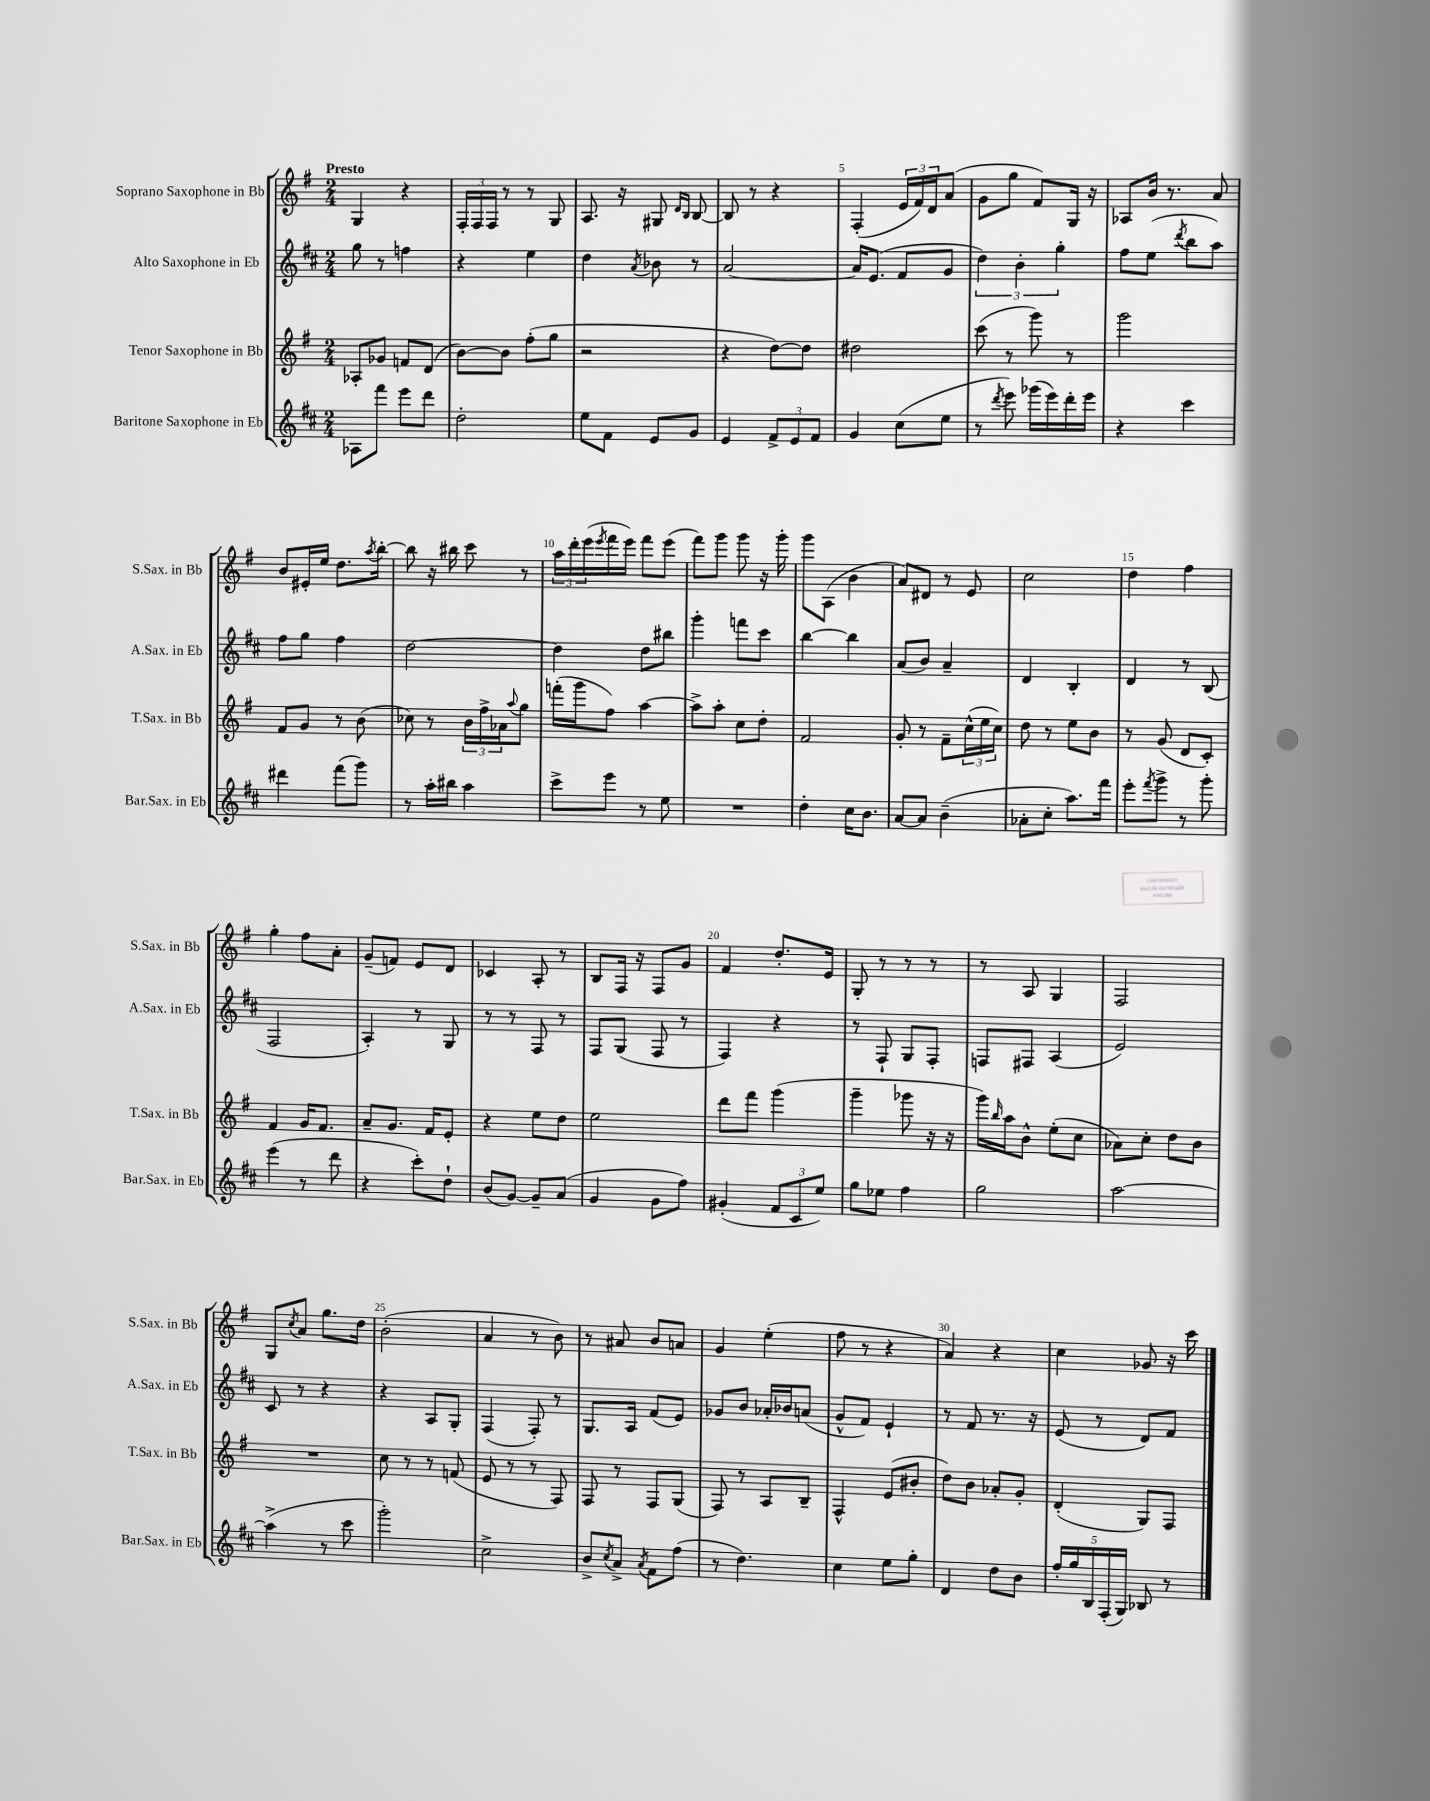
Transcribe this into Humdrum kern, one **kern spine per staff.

**kern	**kern	**kern	**kern
*staff4	*staff3	*staff2	*staff1
*clefG2	*clefG2	*clefG2	*clefG2
*k[f#c#]	*k[f#]	*k[f#c#]	*k[f#]
*M2/4	*M2/4	*M2/4	*M2/4
8A-	8A-'	8gg	4G
8fff#	8g-	8r	.
8eee	8f	4ff	4r
8ddd	(8d	.	.
=	=	=	=
2dd'	[8b)	4r	24F#'
.	.	.	24F#
.	.	.	24F#
.	8b]	.	8r
.	(8ff#'	4ee	8r
.	8gg	.	8G
=	=	=	=
8ee	2r	4dd	8.A
8f#	.	.	.
.	.	.	16r
.	.	8qa	.
8e	.	8b-	8G#
.	.	.	16qqd
.	.	.	16qqB
8g	.	8r	[8B
=	=	=	=
4e	4r	[2a	8B]
.	.	.	8r
12f#^	[8dd)	.	4r
12e	.	.	.
.	8dd]	.	.
12f#	.	.	.
=	=	=	=
4g	2dd#	16a]	(4F#'
.	.	(8.e	.
(8cc#	.	8f#	24e
.	.	.	24f#)
.	.	.	24d
8ee	.	8g	(8a
=	=	=	=
8r	(8ccc	6dd)	8g
8qddd	.	.	.
8eee)	8r	.	8gg
.	.	6b'	.
(16ggg-	8ggg)	.	8f#)
16eee)	.	.	.
.	.	6gg'	.
16ddd'	8r	.	16G
16eee	.	.	16r
=	=	=	=
4r	2ggg	8ff#	8A-
.	.	(8ee	16b
.	.	.	8.r
.	.	8qddd	.
4ccc#	.	8bb	.
.	.	8aa)	8a
=	=	=	=
4ddd#	8f#	8ff#	8b
.	8g	8gg	16e#'
.	.	.	16ee
(8fff#	8r	4ff#	8.dd
8ggg)	(8b	.	.
.	.	.	8qaa
.	.	.	[16bb'
=	=	=	=
8r	8cc-)	[2dd	8bb]
16aa'	8r	.	16r
16bb#	.	.	16bb#
4aa	24b	.	8ccc
.	24ff#^	.	.
.	24a-	.	.
.	8qqaa	.	.
.	8gg	.	8r
=	=	=	=
8ccc#^	(16fff'	4dd]	24aa
.	.	.	24ddd'
.	16ggg	.	.
.	.	.	(24eee
.	.	.	8qeee
8eee	8ff#)	.	16fff#
.	.	.	16eee)
8r	[4aa	8dd	8fff#
8ee	.	8bb#	(8eee
=	=	=	=
2r	8aa^]	4ggg'	8fff#)
.	8aa'	.	8ggg
.	8cc	8fff	8ggg
.	8dd'	8ccc#	16r
.	.	.	16ggg'
=	=	=	=
4dd'	2f#	[4bb	8ggg
.	.	.	(8A
16cc#	.	4bb]	4b
8.b	.	.	.
=	=	=	=
[8a	8g'	(8a	8a)
8a]	8r	8b)	8d#
(4b~	8f#~	4a~	8r
.	(24cc^^	.	8e
.	24ee	.	.
.	24cc)	.	.
=	=	=	=
8a-'	8dd	4d	2cc
8cc#'	8r	.	.
8.aa)	8ee	4B'	.
.	8b	.	.
16fff#	.	.	.
=	=	=	=
8eee'	8r	4d	4dd
8qfff#	.	.	.
8ggg^	(8g	.	.
8r	8d	8r	4ff#
8ggg'	8c')	(8B	.
=	=	=	=
(4eee	4f#	2F#	4gg'
8r	16g	.	8ff#
.	8.f#	.	.
8ddd	.	.	8a'
=	=	=	=
4r	8a~	4A')	(8g~
.	8.g	.	8f)
8ccc#')	.	8r	8e
.	16f#	.	.
8dd`	8e'	8G	8d
=	=	=	=
(8b	4r	8r	4c-
[8g)	.	8r	.
8g~]	8ee	8F#	8A'
(8a	8dd	8r	8r
=	=	=	=
4g	2ee	8F#	8B
.	.	(8G	16F#
.	.	.	16r
8g	.	8F#	8F#
8ff#)	.	8r	8g
=	=	=	=
(4g#'	8ddd	4F#)	4f#
.	8fff#	.	.
12f#	(4ggg	4r	8.dd'
12c#	.	.	.
12ee)	.	.	.
.	.	.	16e
=	=	=	=
8gg	4ggg~	8r	8G'
8ee-	.	8F#`	8r
4ff#	8ggg-	8G	8r
.	16r	8F#'	8r
.	16r	.	.
=	=	=	=
2gg	16ggg)	8F	8r
.	16qqbb	.	.
.	16aa	.	.
.	8b^^	8F#	8A
.	(8ee'	(4A	4G
.	8cc	.	.
=	=	=	=
[2aa	8a-)	2e)	2F#
.	8cc'	.	.
.	8dd	.	.
.	8b	.	.
=	=	=	=
(4aa^]	2r	8c#	8G
.	.	.	8qcc
.	.	8r	8a
8r	.	4r	8.gg
8ccc#	.	.	.
.	.	.	16dd
=	=	=	=
2ggg')	8cc	4r	(2b'
.	8r	.	.
.	8r	8A	.
.	(8f	8G'	.
=	=	=	=
2cc#^	8e	(4F#	4a
.	8r	.	.
.	8r	8F#')	8r
.	8F#)	8r	8b)
=	=	=	=
8b^	8F#	8.G	8r
8qcc#	.	.	.
8a^	8r	.	8a#
.	.	16A	.
8qa	.	.	.
8f#	8F#	(8f#	8b
(8ff#	(8G	8e)	8a
=	=	=	=
8r	8F#)	8g-	4g
4.dd)	8r	8b	.
.	8A	16a-'	(4ee'
.	.	16b-	.
.	8B~	(8a	.
=	=	=	=
4cc#	4F#^^	8g^^	8ff#
.	.	8f#)	8r
8ee	(8e	4e`	4r
8gg'	8b#'	.	.
=	=	=	=
4d	8dd)	8r	4a)
.	8b	8f#	.
8dd	8a-'	8.r	4r
8b	8g'	.	.
.	.	16r	.
=	=	=	=
20ff#'	(4d'	(8e	4cc
20gg	.	.	.
20B	.	.	.
.	.	8r	.
(20F#'	.	.	.
20G)	.	.	.
8B-	8G)	8d)	8g-
8r	8F#	8f#	16r
.	.	.	16ccc
==	==	==	==
*-	*-	*-	*-
